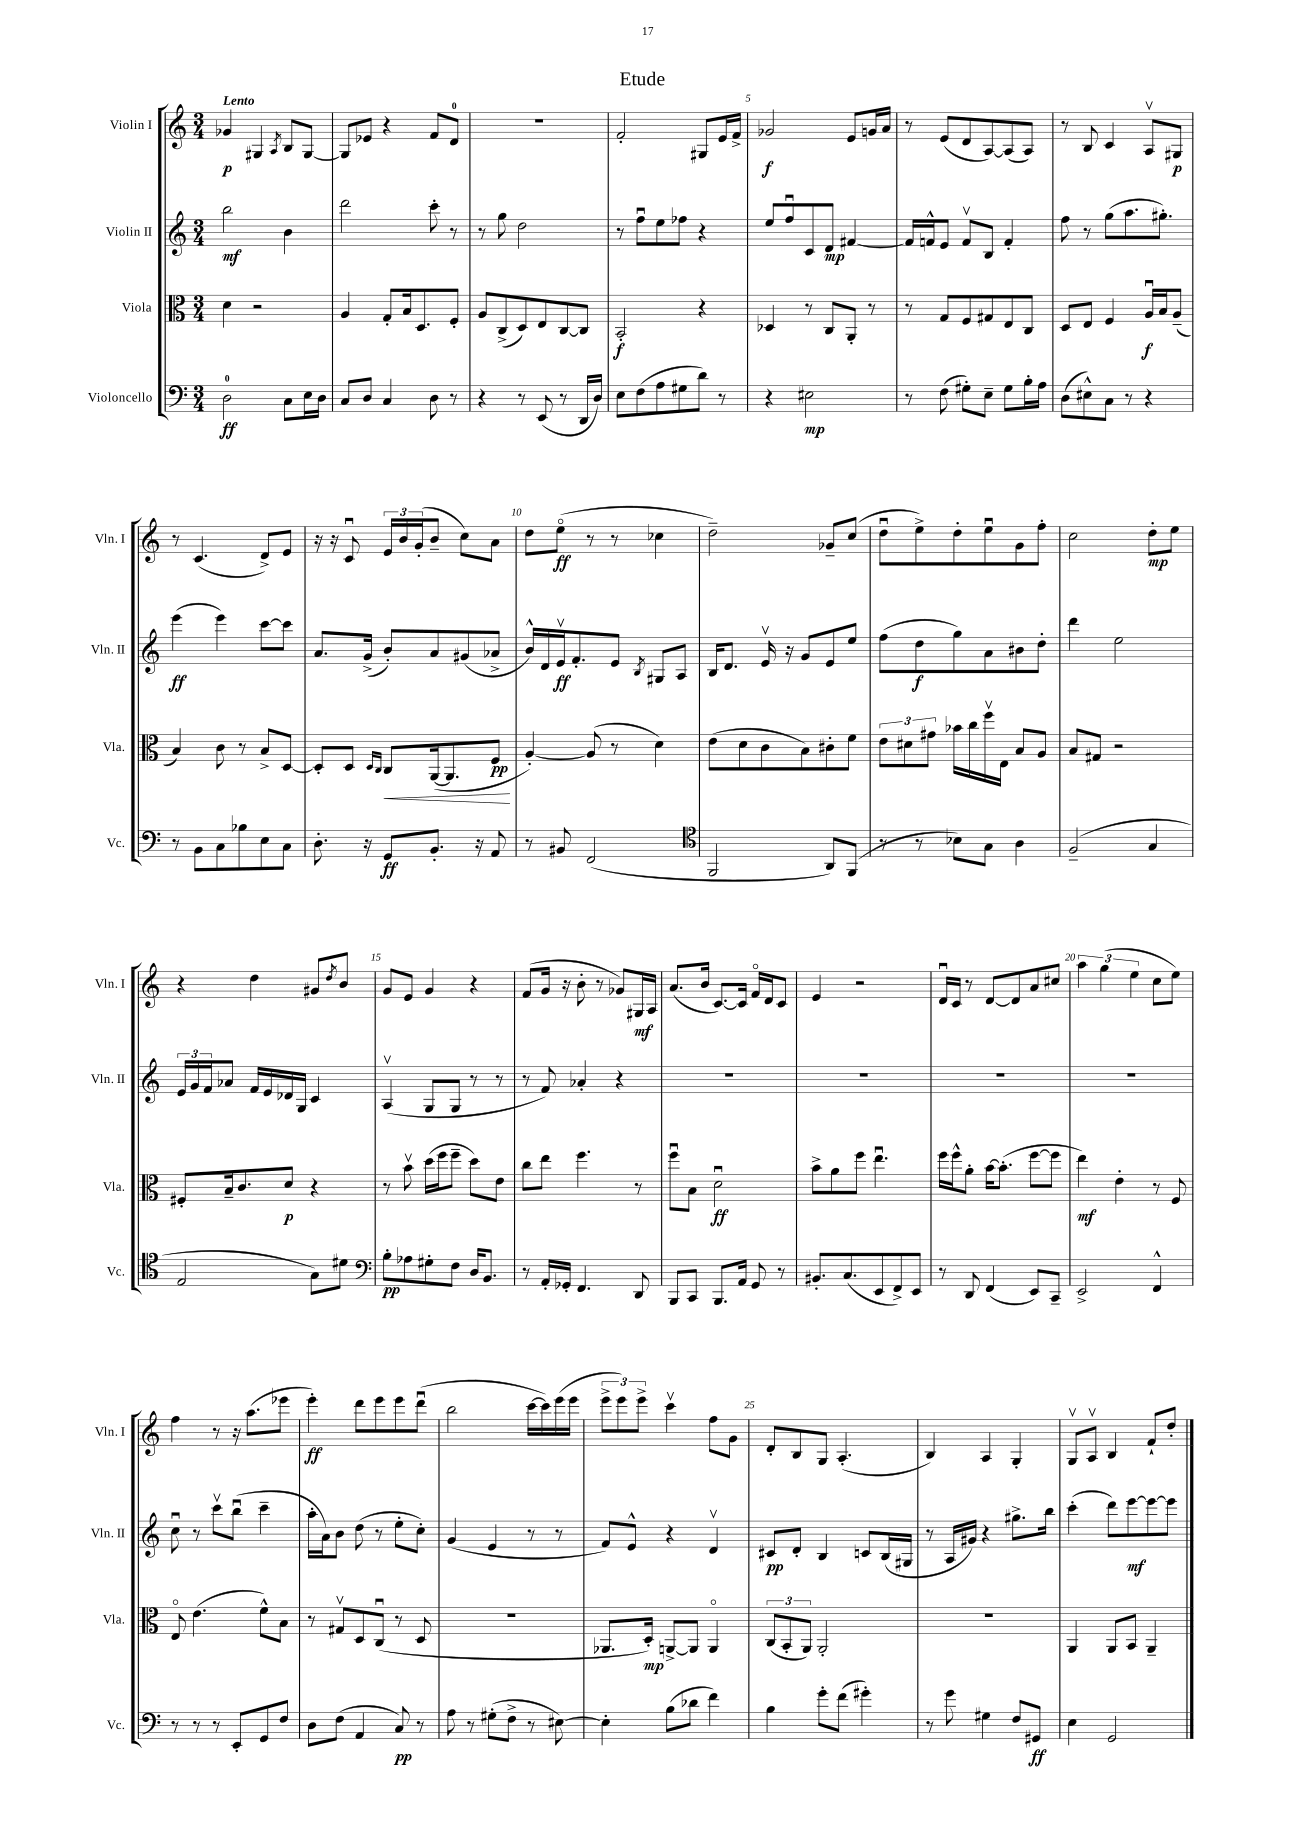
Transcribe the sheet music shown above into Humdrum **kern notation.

**kern	**kern	**kern	**kern
*staff4	*staff3	*staff2	*staff1
*clefF4	*clefC3	*clefG2	*clefG2
*k[]	*k[]	*k[]	*k[]
*M3/4	*M3/4	*M3/4	*M3/4
2D	4d	2bb	4g-
.	2r	.	4G#
.	.	.	8qA
8C	.	4b	8B
16E	.	.	[8G#
16D	.	.	.
=	=	=	=
8C	4A	2ddd	8G#]
8D	.	.	8e-
4C	8G'	.	4r
.	16B	.	.
.	8.D	.	.
8D	.	8ccc'	8f
8r	8F'	8r	8d
=	=	=	=
4r	8A	8r	2.r
.	(8C^	8gg	.
8r	8D)	2dd	.
(8EE	8E	.	.
8r	[8C	.	.
16DD	8C]	.	.
16D)	.	.	.
=	=	=	=
8E	2BB'	8r	2f'
(8F	.	8ffu	.
8A	.	8ee	.
8G#	.	8ff-	.
8d)	4r	4r	8G#
8r	.	.	16e
.	.	.	16f^
=	=	=	=
4r	4D-	8ee	2g-
.	.	8ffu	.
2E#	8r	8c	.
.	8C	8d	.
.	8AA'	[4f#	8e
.	8r	.	16g
.	.	.	16a
=	=	=	=
8r	8r	16f#]	8r
.	.	16f^^	.
(8F	8G	8e	(8e
8G#')	8F	8fv	8d
8E~	8G#	8B	[8A)
8G#	8E	4f'	(8A]
16B'	8C	.	8A)
16A	.	.	.
=	=	=	=
(8D	8D	8ff	8r
8E#^^)	8E	8r	8B
8C	4F	(8gg	4c
8r	.	8.aa	.
4r	16Au	.	8Av
.	16B	8.gg#')	.
.	(8A~	.	8G#
=	=	=	=
8r	4B)	(4eee	8r
8BB	.	.	(4.c
8C	8c	4eee)	.
8B-	8r	.	.
8E	8B^	[8ccc	8d^)
8C	[8D	8ccc]	8e
=	=	=	=
8.D'	8D']	8.a	16r
.	.	.	16r
.	8D	.	8cu
16r	.	(16g^	.
.	16qqD	.	.
.	16qqC	.	.
8GG	8C	8b')	24e
.	.	.	24b
.	.	.	(24g'
8.BB'	([16AA	8a	8b~
.	8.AA]	.	.
.	.	(8g#	8cc)
16r	.	.	.
8AA	8F	8a-^	8a
=	=	=	=
8r	[4A')	16b^^)	8dd
.	.	16d	.
8BB#	.	16ev	(8eeo
.	.	8.f'	.
(2FF	(8A]	.	8r
.	8r	8e	8r
.	.	8qB	.
.	4d)	8G#	4cc-
.	.	8A	.
=	=	=	=
*clefC4	*	*	*
2FF	(8e	16B	2dd~)
.	.	8.d	.
.	8d	.	.
.	8c	16ev	.
.	.	16r	.
.	8B)	8g	.
8AA)	8c#'	8e	8g-~
(8FF	8f	8ee	(8cc
=	=	=	=
8r	12e	(8ff	8ddu
.	12d#	.	.
8r	.	8dd	8ee^)
.	12g#	.	.
8B-)	16b-	8gg)	8dd'
.	16cc	.	.
8G	16ffv	8a	8eeu
.	16E	.	.
4A	8B	8b#	8g
.	8A	8dd'	8ff'
=	=	=	=
(2F~	8B	4ddd	2cc
.	8G#	.	.
.	2r	2ee	.
4G	.	.	8dd'
.	.	.	8ee
=	=	=	=
2E	8F#'	24e	4r
.	.	24g	.
.	.	24f	.
.	16B~	8a-	.
.	8.c	.	.
.	.	16f	4dd
.	.	16e	.
.	8d	16d-	.
.	.	16G	.
8G)	4r	4c	8g#
.	.	.	8qdd
8d#	.	.	8b
=	=	=	=
*clefF4	*	*	*
8B'	8r	(4Av	8g
8A-	8bv	.	8e
8G#'	(16dd	8G	4g
.	16ff	.	.
8F	8ff~	8G	.
16D	8dd)	8r	4r
8.BB	.	.	.
.	8e	8r	.
=	=	=	=
8r	8cc	8r	(8f
16AA'	8ee	8f)	16g
16GG-'	.	.	16r
4.FF	4.ff	4a-'	8b'
.	.	.	8r
.	.	4r	8g-)
8DD	8r	.	16G#
.	.	.	16A
=	=	=	=
8BBB	8ffu	2.r	(8.a
8CC	8B	.	.
.	.	.	16b
8.BBB	2du	.	[8.c)
16AA	.	.	16c]
8GG	.	.	16fo
.	.	.	16d
8r	.	.	8c
=	=	=	=
8.BB#'	8b^	2.r	4e
.	8a	.	.
(8.C	.	.	.
.	8ff	.	2r
8EE	4.eeu	.	.
8FF^)	.	.	.
8EE	.	.	.
=	=	=	=
8r	16ff	2.r	16du
.	16ff^^	.	16c
8DD	8a'	.	8r
(4FF	[16b	.	[8d
.	(8.b']	.	.
.	.	.	8d]
8EE)	[8ff	.	8a
8CC~	8ff]	.	8cc#
=	=	=	=
2EE^	4ee)	2.r	6aa
.	.	.	(6gg
.	4e'	.	.
.	.	.	6ee
4FF^^	8r	.	8cc
.	8F	.	8ee)
=	=	=	=
8r	8Eo	8ccu	4ff
8r	(4.e	8r	.
8r	.	8cccv	8r
8EE'	.	(8bbu	16r
.	.	.	(8.aa
8GG	8f^^)	4ccc~	.
8F	8B	.	8eee-
=	=	=	=
8D	8r	16aa'	4eee')
.	.	16a)	.
(8F	8G#v	8b	.
4AA	8D	(8dd	8ddd
.	(8Cu	8r	8eee
8C)	8r	8ee'	8eee
8r	8D	8cc')	(8dddu
=	=	=	=
8A	2.r	(4g	2bb
8r	.	.	.
(8G#'	.	4e	.
8F^	.	.	.
8r	.	8r	[16ccc
.	.	.	16ccc])
[8E#)	.	8r	(16eee
.	.	.	16eee
=	=	=	=
4E#']	8.AA-	8f)	12eee^
.	.	.	12eee)
.	.	8e^^	.
.	.	.	12eee^
.	16D')	.	.
(8B	[8AA^	4r	4cccv
8d-	8AA]	.	.
4f)	4AAo	4dv	8ff
.	.	.	8g
=	=	=	=
4B	(12C	8c#	8d'
.	12BB'	.	.
.	.	8d'	8B
.	12AA)	.	.
8g'	2AA'	4B	8G
(8f	.	.	(4.A'
4g#')	.	8c	.
.	.	(16B	.
.	.	16G#	.
=	=	=	=
8r	2.r	8r	4B)
8g	.	16A	.
.	.	16g#)	.
4G#	.	4r	4A
8F	.	8.gg#^	4G'
8GG#	.	.	.
.	.	16bb	.
=	=	=	=
4E	4AA	(4ccc'	8Gv
.	.	.	8Av
2GG	8AA	8ddd)	4B
.	8BB	[8eee	.
.	4AA~	8eee_	8f`
.	.	8eee]	8dd'
==	==	==	==
*-	*-	*-	*-
